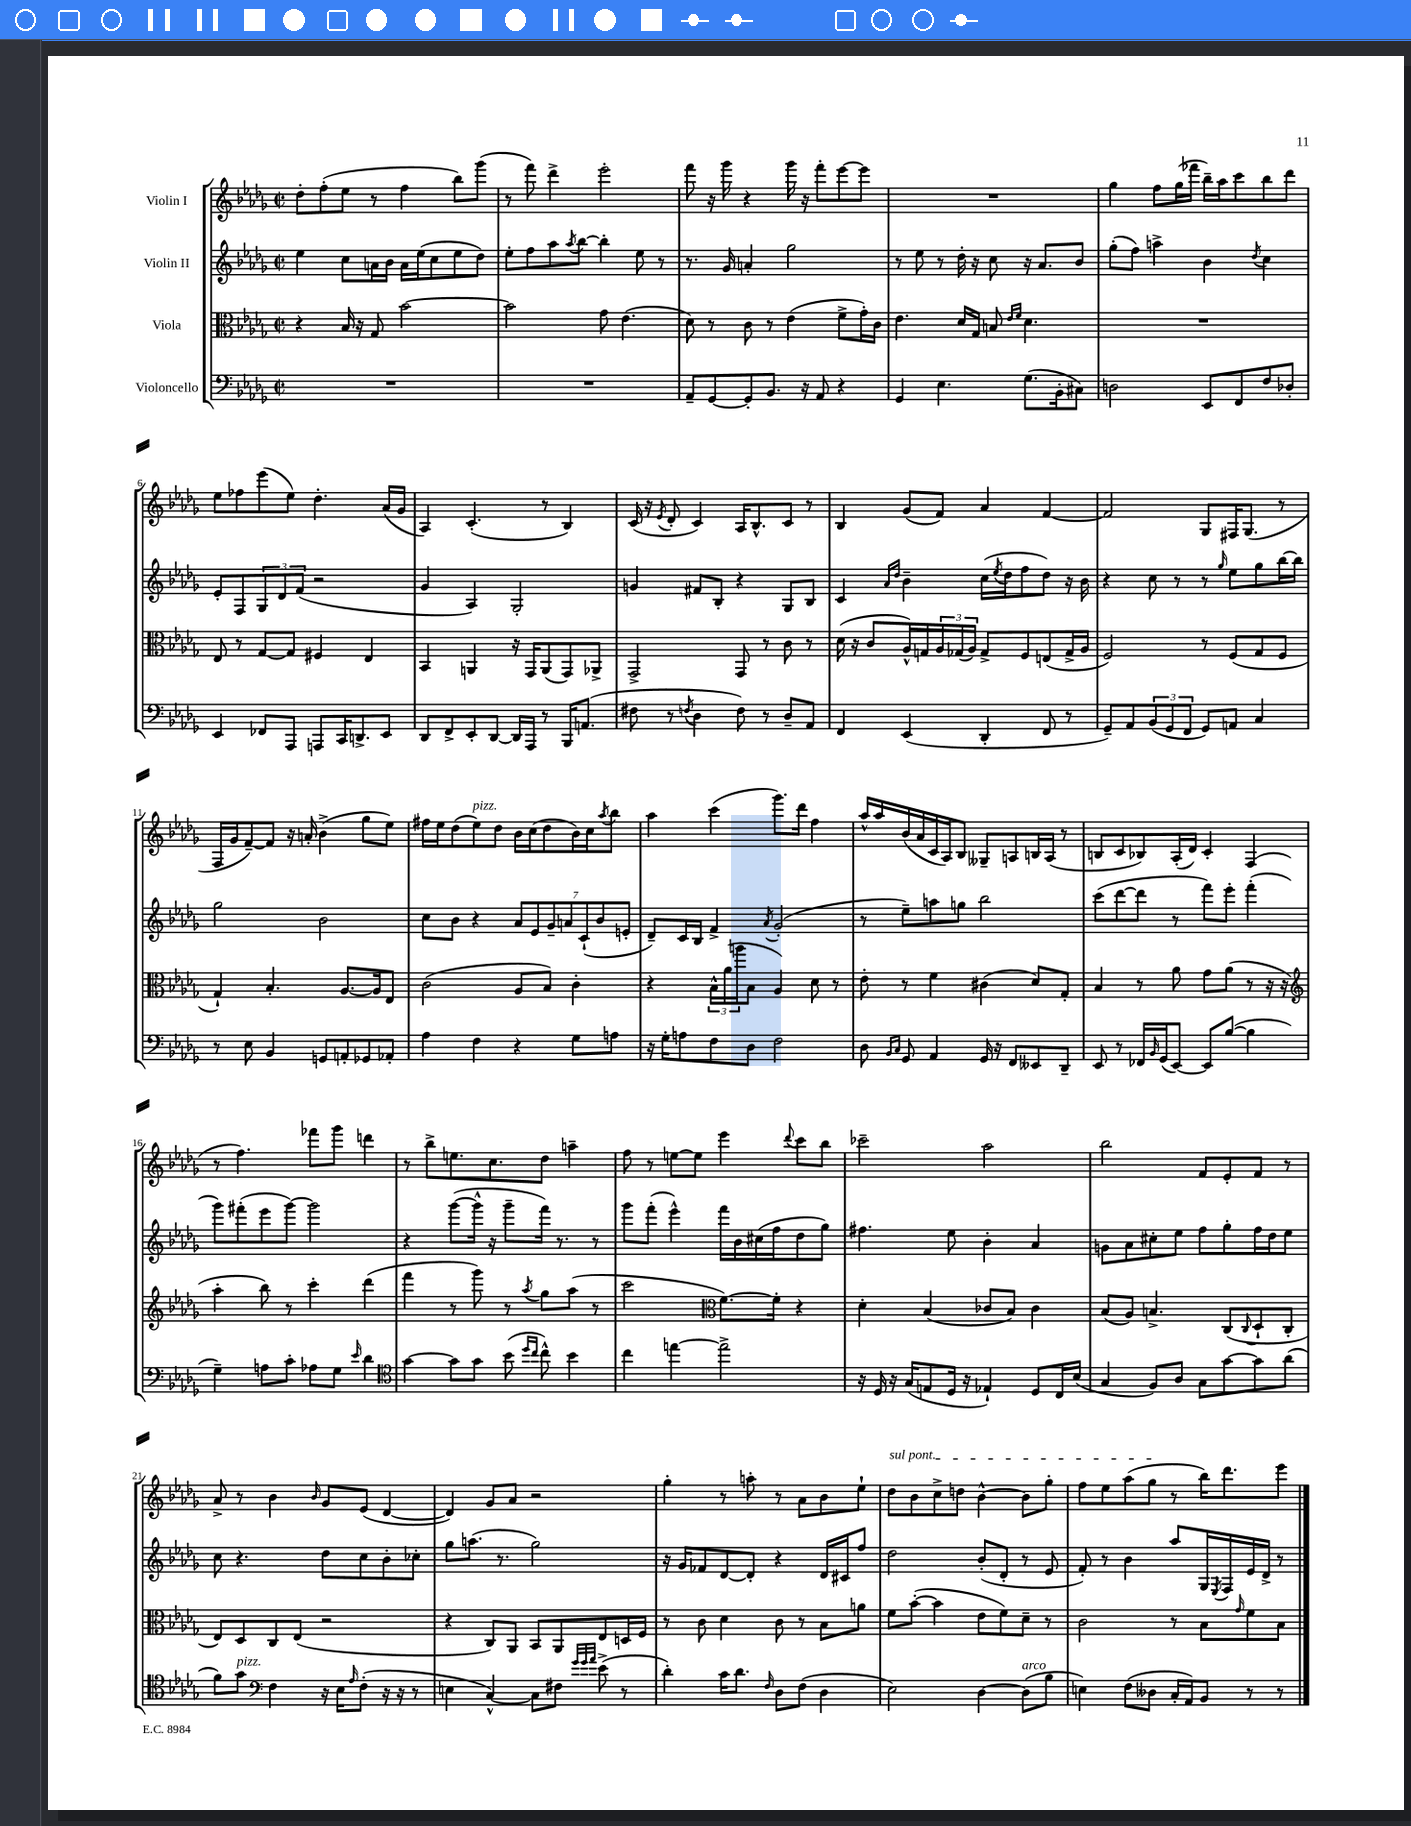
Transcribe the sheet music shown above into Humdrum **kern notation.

**kern	**kern	**kern	**kern
*staff4	*staff3	*staff2	*staff1
*clefF4	*clefC3	*clefG2	*clefG2
*k[b-e-a-d-g-]	*k[b-e-a-d-g-]	*k[b-e-a-d-g-]	*k[b-e-a-d-g-]
*M2/2	*M2/2	*M2/2	*M2/2
*met(c|)	*met(c|)	*met(c|)	*met(c|)
1r	4r	4ee-	8dd-'
.	.	.	(8ff'
.	16B-	8cc	8ee-
.	16r	.	.
.	8G-	16a	8r
.	.	16b-	.
.	[2b-	16a	4ff
.	.	(16ee-	.
.	.	8cc	.
.	.	8ee-	8bb-)
.	.	8dd-)	(8ggg-
=	=	=	=
1r	2b-]	8ee-'	8r
.	.	8ff	8fff)
.	.	8aa-	4ddd-^
.	.	8qaa-	.
.	.	[8bb-	.
.	8g-	4bb-']	2eee-'
.	(4.e-	.	.
.	.	8ee-	.
.	.	8r	.
=	=	=	=
8AA-~	8d-)	8.r	8fff
[8GG-	8r	.	16r
.	.	16g-	16ggg-
8GG-']	8c	4a'	4r
8.BB-	8r	.	.
.	(4e-	2gg-	16ggg-
16r	.	.	16r
8AA-	.	.	8fff'
4r	8f^	.	[8eee-
.	16g-')	.	8eee-]
.	16c	.	.
=	=	=	=
4GG-	4.e-	8r	1r
.	.	8ee-	.
4.E-	.	8r	.
.	16d-	16dd-'	.
.	16G-	16r	.
.	8B	8cc	.
.	16qqe-	.	.
.	16qqf	.	.
(8.G-	4.d-	16r	.
.	.	8.a-	.
16BB-'	.	.	.
8C#)	.	8b-	.
=	=	=	=
2D	1r	(8gg-'	4gg-
.	.	8ff)	.
.	.	4aa^	8ff
.	.	.	(16gg-
.	.	.	16fff-
8EE-	.	4b-	16bb-~)
.	.	.	16aa-
8FF	.	.	8ccc
.	.	8qdd-	.
8F	.	4cc	8bb-
8D-'	.	.	8ddd-
=	=	=	=
4EE-	8E-	8e-'	8ee-
.	8r	8F	8ff-
8FF-	[8G-	12G-	(8eee-
.	.	12d-	.
8AAA-	8G-]	.	8ee-)
.	.	(12f	.
8AAA	4F#	2r	4.dd-'
16CC	.	.	.
8.DD^	.	.	.
.	4E-	.	.
8EE-	.	.	(16a-
.	.	.	16g-
=	=	=	=
8DD-	4BB-	4g-	4A-)
8FF^	.	.	.
8EE-'	4AA	4A-)	(4.c'
[8DD-	.	.	.
16DD-]	16r	2G-'	.
16AAA-	16GG-	.	.
8r	(8AA	.	8r
16BBB-	8GG-)	.	4B-)
(8.AA	.	.	.
.	8AA-^	.	.
=	=	=	=
8F#	2GG-^	4g	(16c
.	.	.	16r
.	.	.	8qe-
8r	.	.	8d-'
8qF	.	.	.
4D-	.	8f#	4c)
.	.	8B-'	.
8F)	8GG-	4r	16A-
.	.	.	8.B-^^
8r	8r	.	.
8D-~	8c	8G-	8c
8AA-	8r	8B-	8r
=	=	=	=
4FF	(16d-	4c	4B-
.	16r	.	.
.	8c	.	.
.	.	16qqa-	.
.	.	16qqdd-	.
(4EE-	16A-^^)	4b-~	(8g-
.	16G	.	.
.	24A-	.	8f)
.	(24G-	.	.
.	24A-)	.	.
4DD-'	8G-^	(16cc	4a-
.	.	8qee-	.
.	.	16dd-	.
.	8F	8ff	.
8FF	(8E	8dd-)	[4f
8r	16G-^	16r	.
.	16A-	16b-	.
=	=	=	=
8GG-~)	2F)	4r	2f]
8AA-	.	.	.
(12BB-	.	8cc	.
12GG-	.	.	.
.	.	8r	.
12FF	.	.	.
8GG-)	8r	8r	8G-
.	.	16qqgg-	.
8AA	(8F	8ee-	16F#
.	.	.	(8.G-
4C	8G-	8gg-	.
.	8F	[16bb-	8r
.	.	16bb-]	.
=	=	=	=
8r	4G-`)	2gg-	16F
.	.	.	16g-
8E-	.	.	[8f~)
4BB-	4.B-'	.	8f]
.	.	.	16r
.	.	.	16a'
8GG	.	2b-	(4b-^
8AA'	[8.A-	.	.
8GG-	.	.	8gg-
.	16A-]	.	.
8AA-'	8E-	.	8ee-)
=	=	=	=
4A-	(2c	8cc	16ff#
.	.	.	16ee-
.	.	8b-	(8dd-
4F	.	4r	8ee-)
.	.	.	8dd-
4r	8A-	14a-	16b-
.	.	.	(16cc
.	.	14e-	.
.	8B-)	.	8dd-
.	.	14g-~	.
.	.	14a	.
8G-	4c'	.	16b-)
.	.	(14c`	.
.	.	.	16cc
.	.	14b-	.
.	.	.	8qaa-
8A	.	.	8bb-
.	.	14e'	.
=	=	=	=
16r	4r	8d-~)	4aa-
16G-'	.	.	.
8A	.	16c	.
.	.	16B-	.
8F	24B-^^	4f^	(4ccc
.	(24a-	.	.
.	24aa	.	.
8D-	8B-	.	.
.	.	8qa-	.
2F	4A-)	(2g-'	8.ggg-)
.	.	.	16ddd-
.	8d-	.	4ff
.	8r	.	.
=	=	=	=
8D-	8e-'	8r	16aa-^^
.	.	.	16aa-
16qqBB-	.	.	.
16qqC	.	.	.
8GG-	8r	8ee-~)	(16b-
.	.	.	16a-
4AA-	4f	8aa	16c
.	.	.	16A-)
.	.	8gg	8B-
16GG-	(4c#	2bb-	8G--~
16r	.	.	.
8FF	.	.	8A
8EE--	8d-)	.	16B
.	.	.	(16A
8DD-~	8G-'	.	8r
=	=	=	=
8EE-	4B-	(8ccc	8B
8r	.	[8ddd-	8c
16FF-	8r	8ddd-]	8B-)
16qqBB-	.	.	.
(16GG-	.	.	.
[8EE-)	8a-	8r	(16A-'
.	.	.	16d-)
8EE-]	8g-	8fff)	4c'
([8B-	(8a-	8eee-'	.
4B-]	8r	(4fff'	(4F
.	16r	.	.
.	16r	.	.
=	=	=	=
*	*clefG2	*	*
4G-~)	4aa-'	8ggg-)	8r
.	.	(8fff#'	4.ff)
8A	8bb-)	8eee-	.
8c'	8r	[8ggg-)	.
8A-	4ccc'	2ggg-]	8fff-
8G-	.	.	8ggg-
16qqe-	.	.	.
4d-	(4ddd-	.	4ddd
=	=	=	=
*clefC4	*	*	*
[4g-	4fff	4r	8r
.	.	.	8bb-^
8g-]	8r	([8ggg-	8.ee
8g-	8ggg-)	16ggg-^^]	.
.	.	16r	8.cc
(8b-	8r	8ggg-~	.
16qqdd-	.	.	.
16qqcc	8qaa-	.	.
8cc^^)	8gg-	16fff)	8dd-
.	.	8.r	.
4b-	(8aa-	.	4aa~
.	8r	8r	.
=	=	=	=
4cc	2ccc	8ggg-	8ff
.	.	(8fff'	8r
[4ee	.	4eee-^^)	[8ee
.	.	.	8ee]
*	*clefC3	*	*
2ee^]	[8.f)	16fff	4eee-
.	.	16b-	.
.	.	(16cc#	.
.	16f']	16ff	.
.	.	.	8qqddd-
.	4r	8dd-	8ccc
.	.	8gg-)	8bb-
=	=	=	=
16r	4d-'	4.ff#	2ccc-~
16D-	.	.	.
16r	.	.	.
(16G-	.	.	.
8E	(4B-	.	.
16D-	.	8ee-	.
16r	.	.	.
4E-`)	8c-	4b-'	2aa-
.	8B-)	.	.
8D-	4c-	4a-	.
16C	.	.	.
(16B-	.	.	.
=	=	=	=
4G-	(8B-	8g	2bb-
.	8A-)	8a-	.
8F)	4.B^	8cc#'	.
8A-	.	8ee-	.
8G-	.	8ff	8f
[8g-	(8C	8gg-'	8e-'
.	8qqC	.	.
8g-]	8D-`	16ff	8f
.	.	16dd-	.
(8a-	8C'	8ee-	8r
=	=	=	=
8f)	8E-)	8cc	8a-^
8g-	8D-	4.r	8r
*clefF4	*	*	*
4F	8C	.	4b-
.	(8E-	.	.
.	.	.	16qqb-
16r	2r	8dd-	8g-
16E-	.	.	.
16qqA-	.	.	.
(8F'	.	8cc	(8e-
16r	.	8b-'	[4d-
16r	.	.	.
8r	.	8cc-'	.
=	=	=	=
4E	4r	8gg-	4d-])
.	.	(8.aa	.
[4C^^)	8C)	.	8g-
.	.	8.r	.
.	8AA-	.	8a-
8C]	8BB-	2gg-)	2r
8F#	8AA-	.	.
32qqg-	.	.	.
32qqg-	.	.	.
32qqa-	.	.	.
(8e-^	8E-	.	.
8r	16D	.	.
.	16F	.	.
=	=	=	=
4d-')	8r	16r	4gg-'
.	.	16g-	.
.	8c	8f-	.
16c	4d-	[8d-	8r
8.d-	.	.	.
.	.	8d-']	8aa'
16qqF	.	.	.
8D-	8c	4r	8r
(8F	8r	.	8a-
4D-	8B-	16d-	8b-
.	.	16c#	.
.	8a	8ff	8ee-`
=	=	=	=
2E-)	8f	2dd-	8dd-
.	([8b-'	.	8b-
.	4b-]	.	8cc^
.	.	.	8dd
[4D-	8e-	(8b-'	[4b-^^
.	8f)	8d-'	.
(8D-]	8d-~	8r	8b-]
8B-	8r	8e-	8gg-'
=	=	=	=
4E)	2c	8f')	8ff
.	.	8r	8ee-
(8F	.	4b-	(8aa-
8D--	.	.	8gg-
16C'	8r	8aa-	8r
16AA-)	.	.	.
8BB-	8B-	16G-	16bb-)
.	.	8qE-	.
.	.	16F	8.ddd-
.	16qqg-	.	.
8r	8f	16e-	.
.	.	16d-^	.
8r	8B-	8r	8eee-
==	==	==	==
*-	*-	*-	*-
